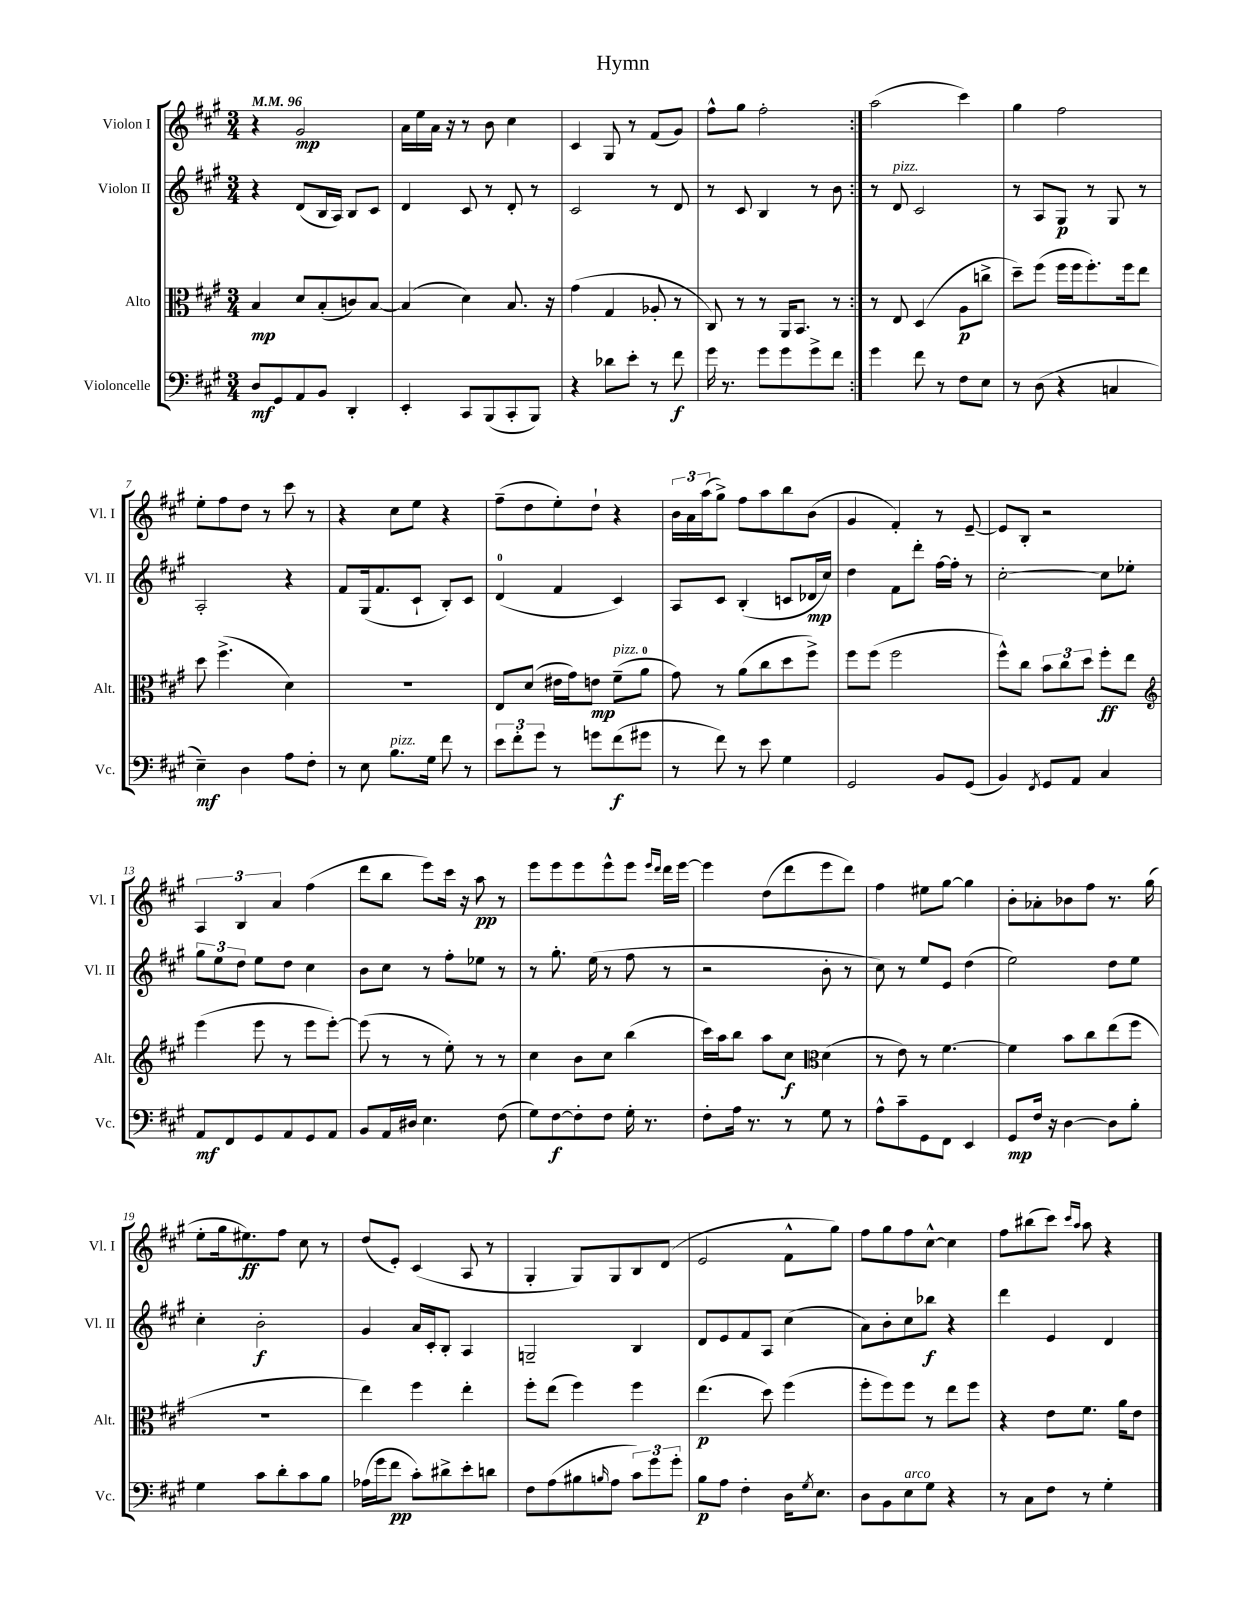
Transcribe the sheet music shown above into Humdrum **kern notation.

**kern	**dynam	**kern	**dynam	**kern	**dynam	**kern	**dynam
*part4	*part4	*part3	*part3	*part2	*part2	*part1	*part1
*staff4	*staff4	*staff3	*staff3	*staff2	*staff2	*staff1	*staff1
*I"Violoncelle	*	*I"Alto	*	*I"Violon II	*	*I"Violon I	*
*I'Vc.	*	*I'Alt.	*	*I'Vl. II	*	*I'Vl. I	*
*clefF4	*	*clefC3	*	*clefG2	*	*clefG2	*
*k[f#c#g#]	*	*k[f#c#g#]	*	*k[f#c#g#]	*	*k[f#c#g#]	*
*M3/4	*	*M3/4	*	*M3/4	*	*M3/4	*
*MM96	*	*MM96	*	*MM96	*	*MM96	*
=1	=1	=1	=1	=1	=1	=1	=1
8D/L	mf	4B/	mp	4r	.	4r	.
8GG#/	.	.	.	.	.	.	.
8AA/	.	8d/L	.	(8d/L	.	2g#/	mp
8BB/J	.	(8B'/	.	16B/L	.	.	.
.	.	.	.	16A/JJ)	.	.	.
4DD'/	.	8cn/)	.	8B/L	.	.	.
.	.	[8B/J	.	8c#/J	.	.	.
=2	=2	=2	=2	=2	=2	=2	=2
4EE'/	.	(4B/]	.	4d/	.	16a\LL	.
.	.	.	.	.	.	16ee\	.
.	.	.	.	.	.	16a\JJ	.
.	.	.	.	.	.	16r	.
8CC#/L	.	4d\)	.	8c#/	.	8r	.
(8BBB/	.	.	.	8r	.	8b\	.
8CC#'/	.	8.B/	.	8d'/	.	4cc#\	.
8BBB/J)	.	.	.	8r	.	.	.
.	.	16r	.	.	.	.	.
=3	=3	=3	=3	=3	=3	=3	=3
4r	.	(4g#\	.	2c#/	.	4c#/	.
8d-X\L	.	4G#/	.	.	.	8G#/	.
8e'\J	.	.	.	.	.	8r	.
8r	.	8A-X'/	.	8r	.	(8f#/L	.
8f#\	f	8r	.	8d/	.	8g#/J)	.
=4	=4	=4	=4	=4	=4	=4	=4
16g#\	.	8C#/)	.	8r	.	8ff#^^\L	.
8.r	.	.	.	.	.	.	.
.	.	8r	.	8c#/	.	8gg#\J	.
8g#\L	.	8r	.	4B/	.	2ff#'\	.
8g#\	.	16AA/KL	.	.	.	.	.
.	.	8.BB/J	.	.	.	.	.
8g#^\	.	.	.	8r	.	.	.
8f#\J	.	8r	.	8b\	.	.	.
=5:|!	=5:|!	=5:|!	=5:|!	=5:|!	=5:|!	=5:|!	=5:|!
4g#\	.	8r	.	8r	.	(2aa\	.
!	!	!	!	!LO:TX:a:i:t=pizz.	!	!	!
.	.	8E/	.	8d/	.	.	.
8f#\	.	(4D/	.	2c#/	.	.	.
8r	.	.	.	.	.	.	.
8F#\L	.	8A\L	p	.	.	4ccc#\)	.
8E\J	.	8ccn^\J	.	.	.	.	.
=6	=6	=6	=6	=6	=6	=6	=6
8r	.	8dd~\L)	.	8r	.	4gg#\	.
(8D\	.	(8ff#\J	.	8A/L	.	.	.
4r	.	16ff#\LL	.	8G#/J	p	2ff#\	.
.	.	16ff#\J	.	.	.	.	.
.	.	8.ff#'\)	.	8r	.	.	.
4Cn/	.	.	.	8G#/	.	.	.
.	.	16ff#\k	.	.	.	.	.
.	.	8ee\J	.	8r	.	.	.
!!LO:LB:g=z
=7	=7	=7	=7	=7	=7	=7	=7
4E~\)	mf	8dd\	.	2A'/	.	8ee'\L	.
.	.	(4.ff#^\	.	.	.	8ff#\	.
4D\	.	.	.	.	.	8dd\J	.
.	.	.	.	.	.	8r	.
8A\L	.	4d\)	.	4r	.	8ccc#\	.
8F#'\J	.	.	.	.	.	8r	.
=8	=8	=8	=8	=8	=8	=8	=8
8r	.	2.r	.	8f#/L	.	4r	.
8E\	.	.	.	(16G#/k	.	.	.
.	.	.	.	8.f#/	.	.	.
!LO:TX:a:i:t=pizz.	!	!	!	!	!	!	!
8.B\L	.	.	.	.	.	8cc#\L	.
.	.	.	.	8c#`/J	.	8ee\J	.
16G#\Jk	.	.	.	.	.	.	.
8f#\	.	.	.	8B'/L)	.	4r	.
8r	.	.	.	8c#/J	.	.	.
=9	=9	=9	=9	=9	=9	=9	=9
12e\L	.	8E/L	.	(4d/	.	(8ff#~\L	.
12f#'\	.	.	.	.	.	.	.
.	.	(8d/J	.	.	.	8dd\	.
12g#\J	.	.	.	.	.	.	.
8r	.	16e#X\LL	.	4f#/	.	8ee'\)	.
.	.	16g#\J)	.	.	.	.	.
8gn\L	.	8en\J	mp	.	.	8dd`\J	.
!	!	!LO:TX:a:i:t=pizz.	!	!	!	!	!
(8f#\	f	(8f#~\L	.	4c#/)	.	4r	.
8g#X\J	.	8a\J	.	.	.	.	.
=10	=10	=10	=10	=10	=10	=10	=10
8r	.	8g#\)	.	8A/L	.	24b\LL	.
.	.	.	.	.	.	24a\	.
.	.	.	.	.	.	(24aa\J	.
8f#\)	.	8r	.	8c#/J	.	8gg#^\J)	.
8r	.	(8a\L	.	(4B'/	.	8ff#\L	.
8e\	.	8cc#\	.	.	.	8aa\	.
4G#\	.	8dd\	.	8cn/L	.	8bb\	.
.	.	8ff#^\J)	.	16d-X/L	mp	(8b\J	.
.	.	.	.	16cc#/JJ)	.	.	.
=11	=11	=11	=11	=11	=11	=11	=11
2GG#/	.	8ff#\L	.	4dd\	.	4g#/	.
.	.	(8ff#\J	.	.	.	.	.
.	.	2ff#\	.	8f#\L	.	4f#'/)	.
.	.	.	.	8ddd'\J	.	.	.
8BB/L	.	.	.	[16ff#\LL	.	8r	.
.	.	.	.	16ff#'\JJ]	.	.	.
(8GG#/J	.	.	.	8r	.	[8e~/	.
=12	=12	=12	=12	=12	=12	=12	=12
4BB/)	.	8ff#^^\L)	.	[2cc#'\	.	8e/L]	.
.	.	8cc#\J	.	.	.	8B'/J	.
8qFF#/	.	.	.	.	.	.	.
8GG#/L	.	12b\L	.	.	.	2r	.
.	.	12cc#\	.	.	.	.	.
8AA/J	.	.	.	.	.	.	.
.	.	12dd\J	.	.	.	.	.
4C#/	.	8ff#'\L	ff	8cc#\L]	.	.	.
.	.	8ee\J	.	8ee-X'\J	.	.	.
!!LO:LB:g=z
=13	=13	=13	=13	=13	=13	=13	=13
*	*	*clefG2	*	*	*	*	*
8AA/L	mf	(4eee\	.	12gg#\L	.	6A/	.
.	.	.	.	12ee\	.	.	.
8FF#/	.	.	.	.	.	.	.
.	.	.	.	12dd\J	.	6B/	.
8GG#/	.	8eee\	.	8ee\L	.	.	.
.	.	.	.	.	.	6a/	.
8AA/	.	8r	.	8dd\J	.	.	.
8GG#/	.	8eee\L	.	4cc#\	.	(4ff#\	.
8AA/J	.	[8eee'\J)	.	.	.	.	.
=14	=14	=14	=14	=14	=14	=14	=14
8BB/L	.	(8eee\]	.	8b\L	.	8ddd\L	.
16AA/L	.	8r	.	8cc#\J	.	8bb\J	.
16D#X/JJ	.	.	.	.	.	.	.
4.E\	.	8r	.	8r	.	8eee\L)	.
.	.	8ee'\)	.	8ff#'\L	.	16ccc#\Jk	.
.	.	.	.	.	.	16r	.
.	.	8r	.	8ee-X\J	.	8aa\	pp
(8F#\	.	8r	.	8r	.	8r	.
=15	=15	=15	=15	=15	=15	=15	=15
8G#\L)	.	4cc#\	.	8r	.	8eee\L	.
[8F#\	f	.	.	8.gg#'\	.	8eee\	.
8F#'\]	.	8b\L	.	.	.	8eee\	.
.	.	.	.	(16ee\	.	.	.
8F#\J	.	8cc#\J	.	8r	.	8eee^^\	.
16G#'\	.	(4bb\	.	8ff#\	.	8eee\J	.
8.r	.	.	.	.	.	.	.
.	.	.	.	.	.	16qqeee/LL	.
.	.	.	.	.	.	16qqddd/JJ	.
.	.	.	.	8r	.	16ddd\LL	.
.	.	.	.	.	.	[16eee\JJ	.
=16	=16	=16	=16	=16	=16	=16	=16
8F#'\L	.	16ccc#\LL)	.	2r	.	4eee\]	.
.	.	16aa\J	.	.	.	.	.
16A\Jk	.	8bb\J	.	.	.	.	.
8.r	.	.	.	.	.	.	.
.	.	8aa\L	.	.	.	(8dd\L	.
8r	.	8cc#\J	f	.	.	8ddd\	.
*	*	*clefC3	*	*	*	*	*
8G#\	.	(4d\	.	8b'\	.	8eee\	.
8r	.	.	.	8r	.	8ddd\J)	.
=17	=17	=17	=17	=17	=17	=17	=17
8A^^\L	.	8r	.	8cc#\)	.	4ff#\	.
8c#~\	.	8e\)	.	8r	.	.	.
8GG#\	.	8r	.	8ee/L	.	8ee#X\L	.
8FF#\J	.	[4.f#\	.	8e/J	.	[8gg#\J	.
4EE/	.	.	.	(4dd\	.	4gg#\]	.
=18	=18	=18	=18	=18	=18	=18	=18
8GG#/L	mp	4f#\]	.	2ee\)	.	8b'\L	.
16F#/Jk	.	.	.	.	.	8a-X'\	.
16r	.	.	.	.	.	.	.
[4D\	.	8b\L	.	.	.	8b-X\	.
.	.	8cc#\	.	.	.	8ff#\J	.
8D\L]	.	(8ee\	.	8dd\L	.	8.r	.
8B'\J	.	8ff#\J	.	8ee\J	.	.	.
.	.	.	.	.	.	(16gg#\	.
!!LO:LB:g=z
=19	=19	=19	=19	=19	=19	=19	=19
4G#\	.	2.r	.	4cc#'\	.	8ee'\L	.
.	.	.	.	.	.	16gg#\k	.
.	.	.	.	.	.	8.ee#X\)	ff
8c#\L	.	.	.	2b'\	f	.	.
8d'\	.	.	.	.	.	8ff#\J	.
8c#\	.	.	.	.	.	8cc#\	.
8B\J	.	.	.	.	.	8r	.
=20	=20	=20	=20	=20	=20	=20	=20
(16A-X\LL	.	4ee\)	.	4g#/	.	(8dd/L	.
16g#\J	.	.	.	.	.	.	.
8f#\J	pp	.	.	.	.	8e'/J)	.
8c#'\L)	.	4ff#\	.	16a/LL	.	(4c#/	.
.	.	.	.	16c#'/J	.	.	.
8d#X^\	.	.	.	8B'/J	.	.	.
8e'\	.	4ee'\	.	4A/	.	8A/	.
8dn\J	.	.	.	.	.	8r	.
=21	=21	=21	=21	=21	=21	=21	=21
8F#\L	.	8ff#'\L	.	2Gn~/	.	4G#'/	.
(8A\	.	(8ee\J	.	.	.	.	.
8B#X\	.	4ff#\)	.	.	.	8G#/L)	.
16qqBn/	.	.	.	.	.	.	.
8A\J	.	.	.	.	.	8G#/	.
12c#\L)	.	4ff#\	.	4B/	.	8B/	.
12g#\	.	.	.	.	.	.	.
.	.	.	.	.	.	(8d/J	.
12g#'\J	.	.	.	.	.	.	.
=22	=22	=22	=22	=22	=22	=22	=22
8B\L	p	(4.ee\	p	8d/L	.	2e/	.
8A\J	.	.	.	8e/	.	.	.
4F#'\	.	.	.	8f#/	.	.	.
.	.	8dd\)	.	8A/J	.	.	.
16D\KL	.	(4ff#\	.	(4cc#\	.	8f#^^\L	.
8qG#/	.	.	.	.	.	.	.
8.E\J	.	.	.	.	.	.	.
.	.	.	.	.	.	8gg#\J)	.
=23	=23	=23	=23	=23	=23	=23	=23
8D\L	.	8ff#'\L	.	8a\L)	.	8ff#\L	.
8BB\	.	8ff#\)	.	8b'\	.	8gg#\	.
!LO:TX:a:i:t=arco	!	!	!	!	!	!	!
8E\	.	8ff#\J	.	8cc#\	.	8ff#\	.
8G#\J	.	8r	.	8bb-X\J	f	[8cc#^^\J	.
4r	.	8ee\L	.	4r	.	4cc#\]	.
.	.	8ff#\J	.	.	.	.	.
=24	=24	=24	=24	=24	=24	=24	=24
8r	.	4r	.	4ddd\	.	8ff#\L	.
8C#\L	.	.	.	.	.	(8bb#X\	.
8F#\J	.	8e\L	.	4e/	.	8ccc#\J)	.
.	.	.	.	.	.	16qqccc#/LL	.
.	.	.	.	.	.	16qqaa/JJ	.
8r	.	8.f#\J	.	.	.	8aa\	.
4G#'\	.	.	.	4d/	.	4r	.
.	.	16a\KL	.	.	.	.	.
.	.	8e\J	.	.	.	.	.
==	==	==	==	==	==	==	==
*-	*-	*-	*-	*-	*-	*-	*-
